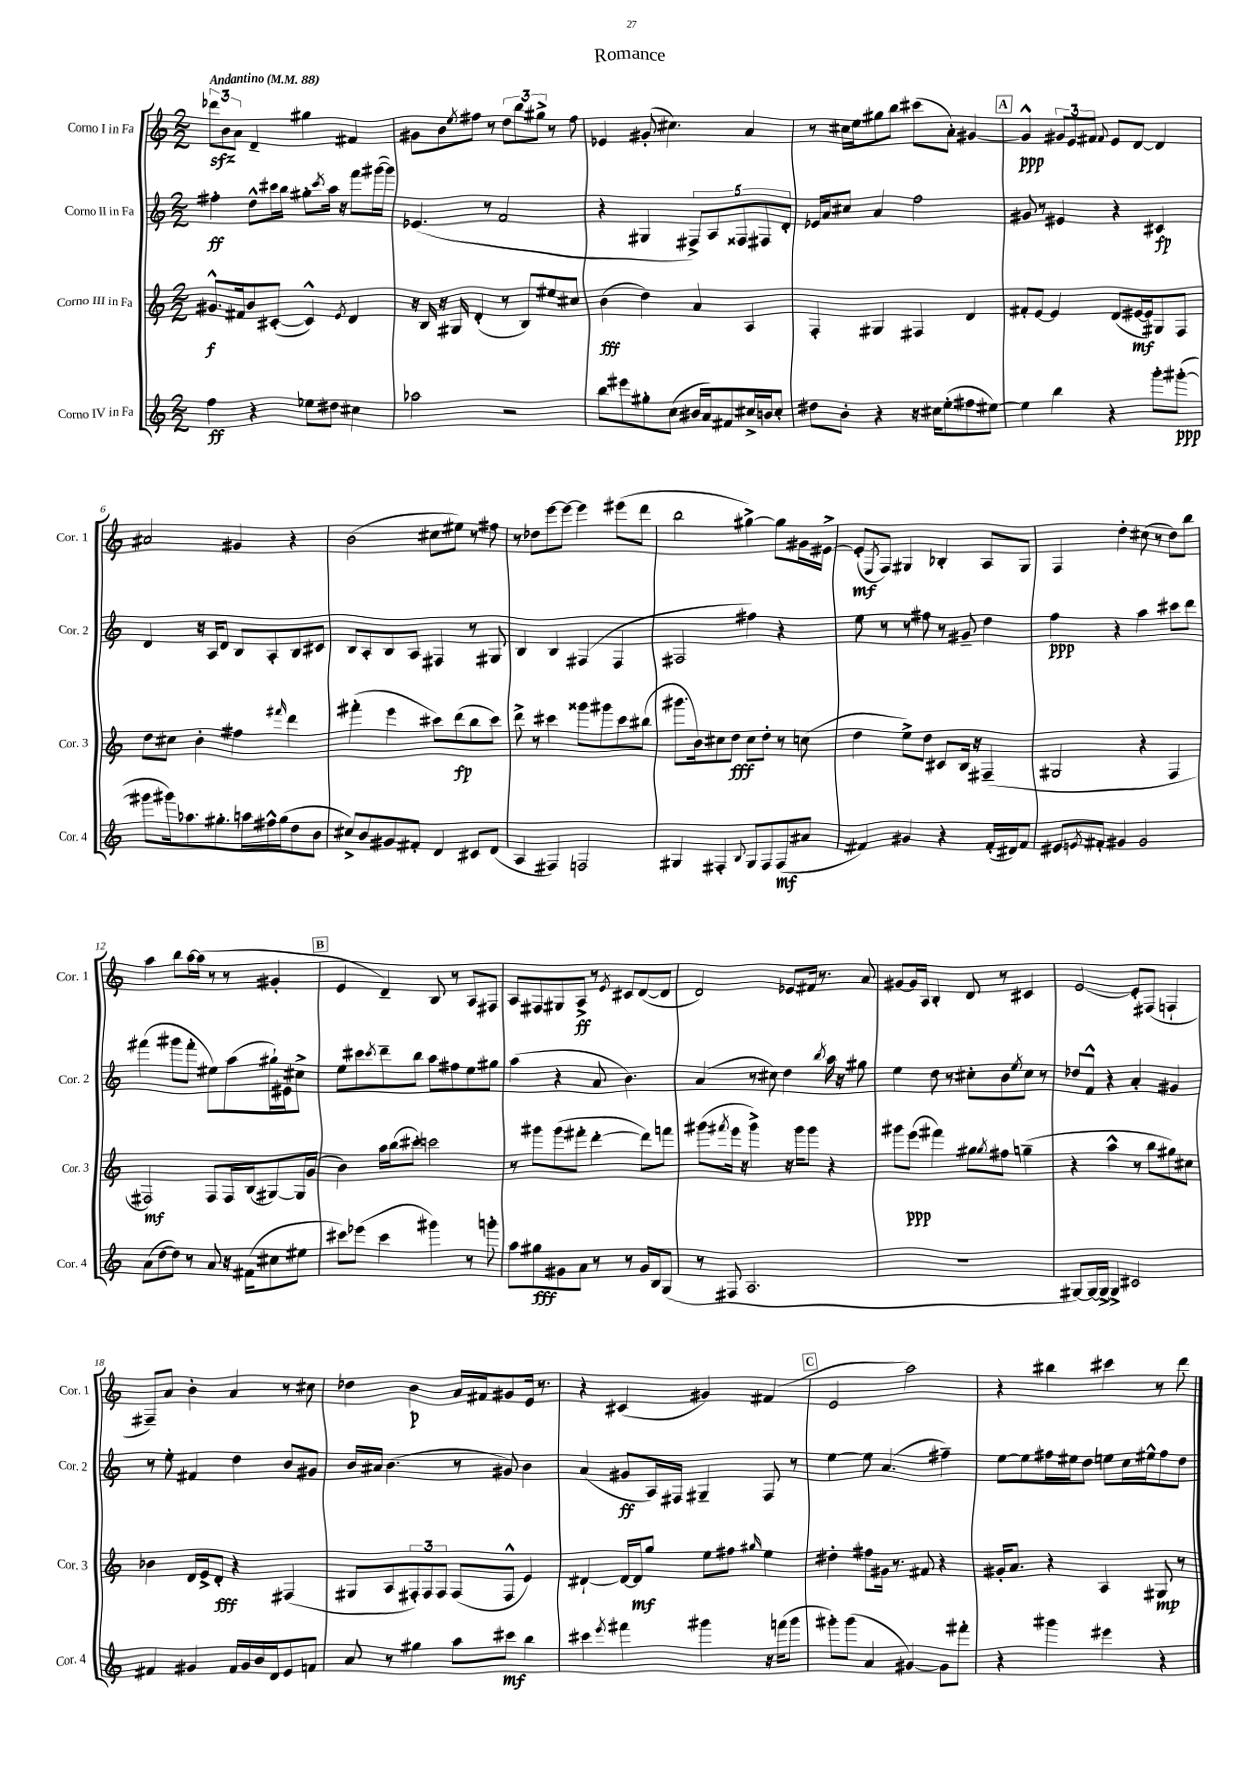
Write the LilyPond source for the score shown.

\header { title = "Romance" }
<<
\new StaffGroup <<
\new Staff = "s0" \with { instrumentName = "Corno I in Fa" shortInstrumentName = "Cor. 1" } {
    \clef treble \key c \major \numericTimeSignature \time 2/2 \tempo "Andantino" 4 = 88
    \tuplet 3/2 { des'''8\sfz b'8 a'8 } d'4-- gis''4 fis'4 |
    gis'8 b'8 \acciaccatura { e''8 } fis''8 r8 \tuplet 3/2 { d''8 b''8 gis''8-> } r8 fis''8 |
    ees'4 gis'8-.( cis''4.) a'4 |
    r8 cis''16 e''16 gis''8 b''8 cis'''8( a'8-.) gis'4~ |
    \mark \markup { \box "A" } gis'4-^\ppp \tuplet 3/2 { gis'8 e'8 fis'8 } \appoggiatura { fis'8 } e'8 d'8~ d'4 |
    ais'2 gis'4 r4 |
    b'2( cis''8 eis''8) r8 fis''8 |
    r8 des''8 e'''8~ e'''8~ e'''4 eis'''8( d'''8 |
    b''2 gis''4~->) gis''8 gis'16 eis'16~-> |
    eis'8-.\mf( \acciaccatura { e8 } f8) gis4 bes4-. a8 gis8 |
    f4 d''4-. cis''8( r8 d''8) b''8 |
    a''4 b''8 a''16~ a''16( r8 r8 gis'4-. |
    \mark \markup { \box "B" } e'4 d'4--) b8 r8 a8 fis8 |
    a8 fis8 gis8 a8->\ff r8 \acciaccatura { e'8 } cis'8 d'8~( d'8 |
    d'2) ees'8 fis'16 r8. a'8 |
    gis'8~ gis'16 a16 b4-. d'8 r8 cis'4 |
    e'2~ e'8-. fis8( f4-! |
    fis8--) a'8 b'4-. a'4 r8 cis''8 |
    des''4 b'4\p a'16 fis'16 gis'8 e'16 r8. |
    r4 cis'4( gis'4) fis'4( |
    \mark \markup { \box "C" } e'2 a''2) |
    r4 bis''4 cis'''4 r8 d'''8 \bar "|." |
}
\new Staff = "s1" \with { instrumentName = "Corno II in Fa" shortInstrumentName = "Cor. 2" } {
    \clef treble \key c \major \numericTimeSignature \time 2/2
    fis''4-.\ff d''8-^ cis'''16 b''16 gis''8-. \acciaccatura { cis'''8 } a''16 r16 f'''8 gis'''16~( gis'''16) |
    ees'4.( r8 f'2 |
    r4 gis4 \tuplet 5/4 { fis8->) a8 fisis8 fis8 d'8-. } |
    ees'16 a'16 cis''8 a'4 f''2 |
    \mark \markup { \box "A" } gis'8 r8 eis'4 r4 cis'4\fp |
    d'4 r16 a16 d'8 b8 a8-. b8 cis'8 |
    b8 a8-. b8 a8 fis4 r8 gis8 |
    b4 b4 fis4( fis4 |
    fis2 fis''4) r4 |
    e''8 r8 r8 fis''8 r8 gis'8-- d''4 |
    f''4\ppp r4 a''4 cis'''8 d'''8 |
    fis'''4( gis'''8 fis'''8-. eis''8) a''8( gis''16-!) eis'16 cis''8-> |
    \mark \markup { \box "B" } e''8 cis'''8 \acciaccatura { cis'''8 } d'''8-- b''8 a''8 fis''8 e''8 gis''8 |
    a''4( r4 a'8 b'4.) |
    a'4( r8 cis''8) d''4 \acciaccatura { b''8 } a''16 r16 gis''8 |
    e''4 d''8 r8 cis''8-. b'8 \acciaccatura { e''8 } cis''8 r8 |
    des''8 f'8-^ r4 a'4-. gis'4 |
    r8 e''8-. fis'4 d''4 b'8 gis'8 |
    b'16 ais'16 b'4.( r8 gis'8) b'4 |
    a'4( gis'8\ff a16) fis16 gis4-- fis8 r8 |
    \mark \markup { \box "C" } e''4~ e''8 a'4.( fis''4--) |
    e''8~ e''8 fis''16 eis''16 d''8 e''8 c''16 eis''16-^ fis''8 d''8 \bar "|." |
}
\new Staff = "s2" \with { instrumentName = "Corno III in Fa" shortInstrumentName = "Cor. 3" } {
    \clef treble \key c \major \numericTimeSignature \time 2/2
    gis'8.-^\f fis'16 b'8 cis'8~-.( cis'4-^) \acciaccatura { e'8 } d'4 |
    r16 b16 r16 gis16 d'4-.( r8 b8) eis''8 cis''8 |
    b'4\fff( d''4) a'4 a4 |
    f4-. gis4 fis4 d'4 |
    \mark \markup { \box "A" } fis'8-. e'8~ e'4 d'8( eis'16~\mf eis'16) gis8 f8 |
    d''8 cis''8 b'4-. fis''4 \grace { fis'''16 } d'''4 |
    fis'''4-.( e'''4 cis'''8) d'''8\fp( b''8 cis'''8) |
    d'''8-> r8 cis'''4 gisis'''8 gis'''8 cis'''8 bis''8( |
    gis'''8. b'16) cis''8 d''8\fff cis''8 d''8-. r8 c''8( |
    d''4 e''8->) d''8 cis'8 b16 r16 fis4--( |
    gis2 r4 f4 |
    fis2\mf) fis8 fis16 b16( gis8~) gis16 g'16( |
    \mark \markup { \box "B" } b'4) a''16 b''16( cis'''8-.) c'''2 |
    r8 gis'''8 gis'''8( fis'''8-. d'''4~-. d'''8) f'''8 |
    gis'''8( \acciaccatura { fis'''8 } e'''16 r16 gis'''4->) r16 gis'''16 gis'''8 r4 |
    gis'''8 e'''8\ppp( fis'''4) gis''8 \acciaccatura { gis''8 } fis''8 g''4--( |
    r4 a''4-^ r8 b''8 gis''8) cis''8 |
    bes'4 d'16 e'16-> d'8-.\fff r4 fis4( |
    gis8 a8 \tuplet 3/2 { fis8-.) fis8 fis8 } fis8( fis8-^ e'4) |
    dis'4~-! dis'16~ dis'16\mf g''8 e''8 fis''8 \grace { gis''16 } e''4 |
    \mark \markup { \box "C" } dis''4-. fis''8 gis'16 r8. fis'8 r4 |
    gis'16-. a'8. r4 a4 gis8\mp r8 \bar "|." |
}
\new Staff = "s3" \with { instrumentName = "Corno IV in Fa" shortInstrumentName = "Cor. 4" } {
    \clef treble \key c \major \numericTimeSignature \time 2/2
    f''4\ff r4 ees''8 dis''8 cis''4 |
    aes''2 r2 |
    b''8 eis'''8 gis''8-. c''8( bis'16 a'16) fis'8 cis''16-> b'16 cis''8-. |
    dis''8 b'8-. r4 r16 cis''16 e''8-.( fis''8 eis''8~) |
    \mark \markup { \box "A" } eis''4 b''4 r4 g'''8-. gis'''8~-.\ppp( |
    gis'''8 gis'''16) aes''8. gis''8.-. a''16 fis''16-^ gis''16( d''8 b'8 |
    cis''8->) b'8 gis'8 fis'8-. d'4 cis'8 d'8( |
    a4 fis4) f2 |
    gis4 fis4-. \appoggiatura { b8 } gis8 fis8 fis8\mf( ais'8 |
    fis'4) gis'4 r4 fis'16-.( dis'16) fis'8 |
    eis'8 \acciaccatura { e'8 } fis'8-. gis'4 gis'2 |
    a'8( d''8~ d''8) r8 a'8 r16 fis'16( cis''8 eis''8 |
    \mark \markup { \box "B" } cis'''8) ees'''8( cis'''4 gis'''4) r8 g'''8-. |
    a''8 gis''8\fff gis'8 a'8 r8 r8 gis'16 b16 g8( |
    r8 fis8 a2. |
    R1 |
    gis8~) gis16~ gis16~-> gis4-> cis'2 |
    fis'4 gis'4 fis'16 gis'16 b'16 d'16 e'8 f'8 |
    a'8 r8 gis''4 a''8 cis'''8\mf b''4 |
    cis'''4 \acciaccatura { e'''8 } fis'''4 gis'''4 r16 f'''16( gis'''8 |
    \mark \markup { \box "C" } gis'''8-.) gis'''8( a'4 gis'4~) gis'8 fis'''8-. |
    r4 gis'''4 eis'''4 r4 \bar "|." |
}
>>
>>
